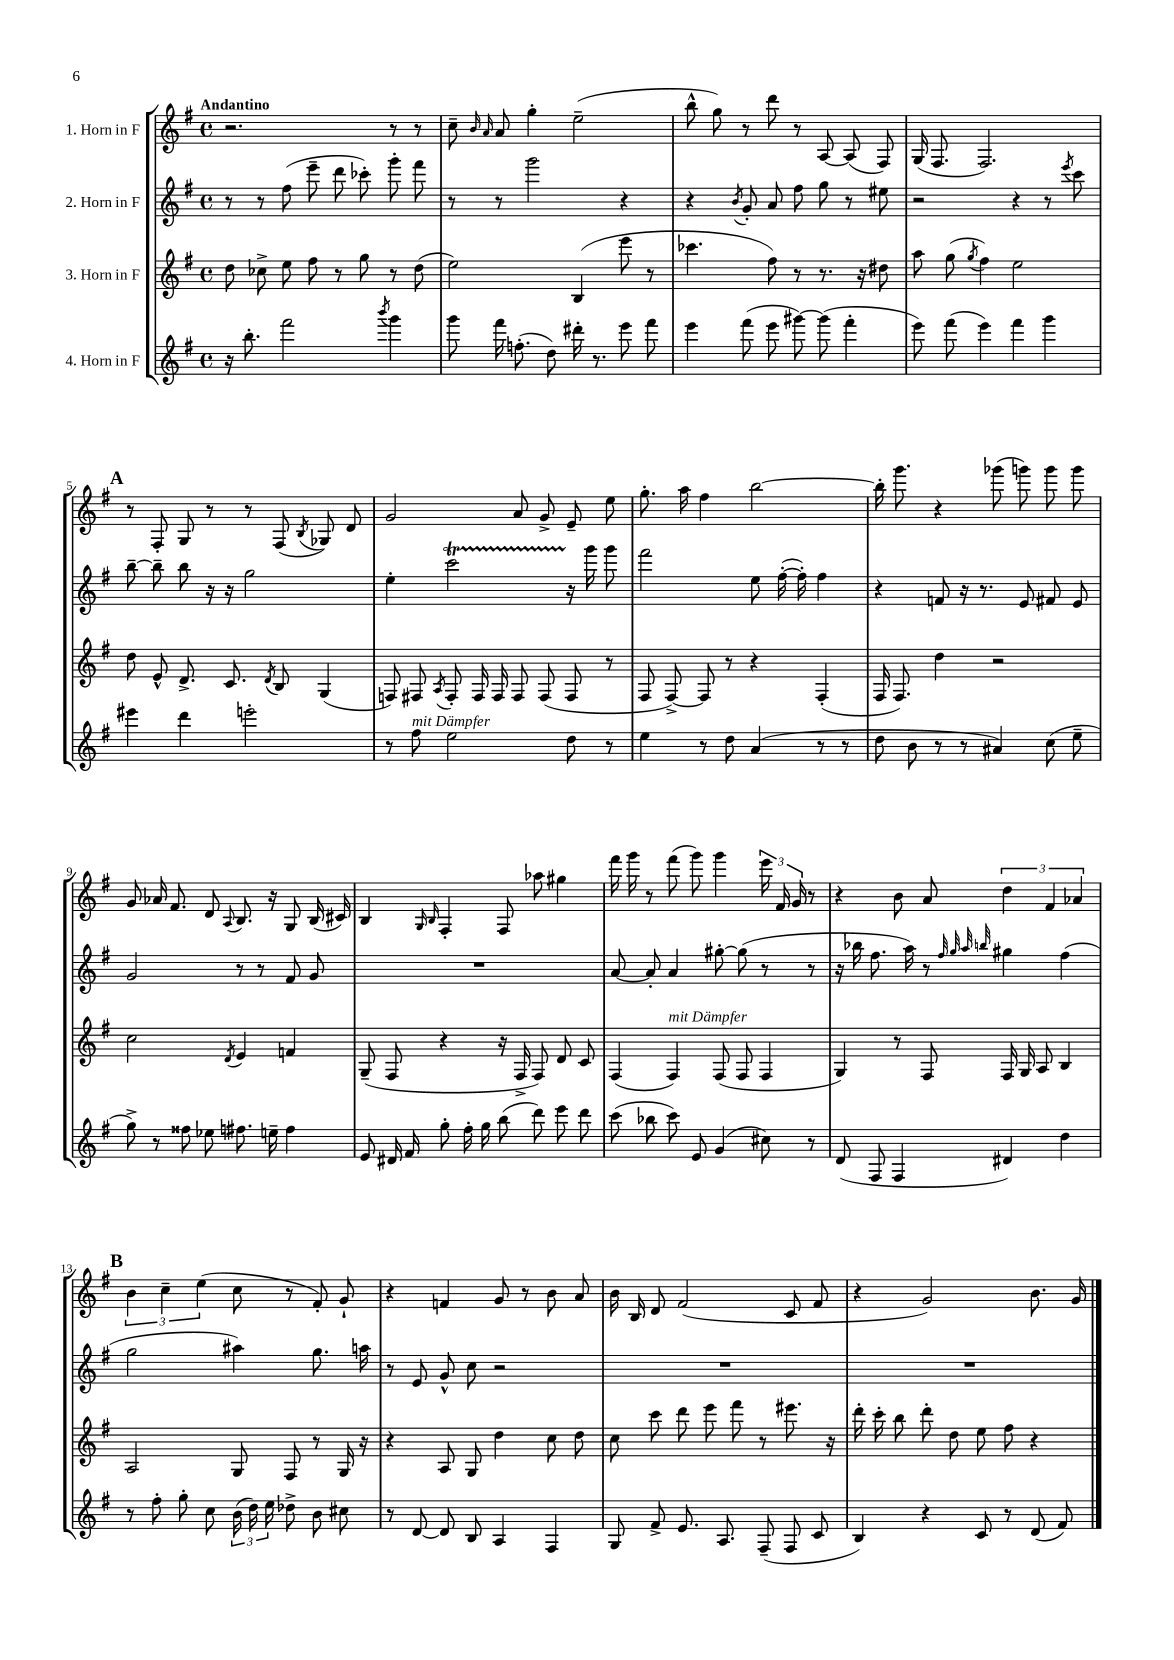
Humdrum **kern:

**kern	**kern	**kern	**kern
*staff4	*staff3	*staff2	*staff1
*clefG2	*clefG2	*clefG2	*clefG2
*k[f#]	*k[f#]	*k[f#]	*k[f#]
*M4/4	*M4/4	*M4/4	*M4/4
*met(c)	*met(c)	*met(c)	*met(c)
16r	8dd\	8r	2.r
8.bb'\	.	.	.
.	8cc-^\	8r	.
2fff#\	8ee\	(8ff#\	.
.	8ff#\	8eee~\	.
.	8r	8ddd\	.
.	8gg\	8ccc-'\)	.
8qbbb/	.	.	.
4ggg\	8r	8ggg'\	8r
.	(8dd\	8fff#\	8r
=	=	=	=
8ggg\	2ee\)	8r	8cc~\
.	.	.	16qqb/
.	.	.	16qqa/
16fff#\	.	8r	8a/
(8.ff'\	.	.	.
.	.	2ggg\	4gg'\
8dd\)	.	.	.
16ddd#'\	(4B/	.	(2ee~\
8.r	.	.	.
8eee\	8eee\	4r	.
8fff#\	8r	.	.
=	=	=	=
4eee\	4.ccc-\	4r	8bb^^\
.	.	.	8gg\)
.	.	8qb/	.
(8fff#\	.	8g'/	8r
8eee\	8ff#\)	8a/	8ddd\
[8ggg#\)	8r	8ff#\	8r
(8ggg#\]	8.r	8gg\	[8A/
4fff#'\	.	8r	(8A/]
.	16r	.	.
.	8dd#\	8ee#\	8F#/)
=	=	=	=
8eee\)	8aa\	2r	(16G/
.	.	.	8.F#/
(8fff#\	(8gg\	.	.
.	8qgg/	.	.
4eee\)	4ff#\)	.	2.F#/)
4fff#\	2ee\	4r	.
4ggg\	.	8r	.
.	.	8qeee/	.
.	.	8ccc\	.
=	=	=	=
4eee#\	8dd\	[8bb~\	8r
.	8e^^/	8bb~\]	8F#'/
4ddd\	8.d^/	8bb\	8G/
.	.	16r	8r
.	8.c/	16r	.
2eee'\	.	2gg\	8r
.	8qd/	.	.
.	8B/	.	(8F#/
.	.	.	8qB/
.	(4G/	.	8G-/)
.	.	.	8d/
=	=	=	=
8r	8F/)	4ee'\	2g/
8ff#\	8F#/	.	.
.	8qA/	.	.
2ee\	8F#'/	2ccc\	.
.	16F#/	.	.
.	16F#/	.	.
.	8F#/	.	8a/
.	(8F#/	.	8g^/
8dd\	8F#/	16r	8e~/
.	.	16ggg\	.
8r	8r	8ggg\	8ee\
=	=	=	=
4ee\	8F#/	2fff#\	8.gg'\
.	[8F#^/)	.	.
.	.	.	16aa\
8r	8F#/]	.	4ff#\
8dd\	8r	.	.
(4a/	4r	8ee\	[2bb\
.	.	([16ff#'\	.
.	.	16ff#'\])	.
8r	(4F#'/	4ff#\	.
8r	.	.	.
=	=	=	=
8dd\	16F#/	4r	16bb'\]
.	8.F#/)	.	8.ggg\
8b\	.	.	.
8r	4dd\	8f/	4r
8r	.	16r	.
.	.	8.r	.
4a#/)	2r	.	(8ggg-\
.	.	8e/	8ggg\)
(8cc\	.	8f#/	8ggg\
8ee~\	.	8e/	8ggg\
=	=	=	=
8gg^\)	2cc\	2g/	8g/
8r	.	.	16a-/
.	.	.	8.f#/
8ff##\	.	.	.
8ee-\	.	.	8d/
.	8qd/	.	8qqA/
8.ff#\	4e/	8r	8.B/
.	.	8r	.
16ee~\	.	.	16r
4ff#\	4f/	8f#/	8G/
.	.	8g/	(16B/
.	.	.	16c#/)
=	=	=	=
8e/	(8G~/	1r	4B/
16d#/	8F#/	.	.
16f#/	.	.	.
.	.	.	16qqG/
.	.	.	16qqB/
8gg'\	4r	.	4F#'/
16ff#'\	.	.	.
16gg\	.	.	.
(8bb\	16r	.	8F#/
.	16F#^/	.	.
8ddd\)	8F#/)	.	8aa-\
8eee\	8d/	.	4gg#\
8ddd\	8c/	.	.
=	=	=	=
(8ccc\	(4F#/	[8a/	16fff#\
.	.	.	16ggg\
8bb-\	.	8a'/]	8r
8ccc\)	4F#/)	4a/	(8fff#\
8e/	.	.	8ggg\)
(4g/	(8F#/	[8gg#'\	4ggg\
.	8F#/	(8gg#\]	.
8cc#\)	4F#/	8r	24eee\
.	.	.	24f#/
.	.	.	24g/
8r	.	8r	8r
=	=	=	=
(8d/	4G/)	16r	4r
.	.	16bb-\	.
8F#/	.	8.ff#\	.
4F#/	8r	.	8b\
.	.	16aa\)	.
.	8F#/	8r	8a/
.	.	32qqff#/	.
.	.	32qqgg/	.
.	.	32qqaa/	.
.	.	32qqbb/	.
4d#/)	16F#/	4gg#\	6dd\
.	16G/	.	.
.	8A/	.	.
.	.	.	6f#/
4dd\	4B/	(4ff#\	.
.	.	.	6a-/
=	=	=	=
8r	2A/	2gg\	6b\
8ff#'\	.	.	.
.	.	.	6cc~\
8gg'\	.	.	.
.	.	.	(6ee\
8cc\	.	.	.
(24b\	8G/	4aa#\)	8cc\
24dd\)	.	.	.
24ee\	.	.	.
8dd-^\	8F#/	.	8r
8b\	8r	8.gg\	8f#'/)
8cc#\	16G/	.	8g`/
.	16r	16aa\	.
=	=	=	=
8r	4r	8r	4r
[8d/	.	8e/	.
8d/]	8A/	8g^^/	4f/
8B/	8G/	8cc\	.
4A/	4dd\	2r	8g/
.	.	.	8r
4F#/	8cc\	.	8b\
.	8dd\	.	8a/
=	=	=	=
8G/	8cc\	1r	16b\
.	.	.	16B/
8f#^/	8ccc\	.	8d/
8.e/	8ddd\	.	(2f#/
.	8eee\	.	.
8.A/	.	.	.
.	8fff#\	.	.
(8F#~/	8r	.	.
8F#/	8.eee#\	.	8c/
8c/	.	.	8f#/
.	16r	.	.
=	=	=	=
4B/)	16ddd'\	1r	4r
.	16ccc'\	.	.
.	8bb\	.	.
4r	8ddd'\	.	2g/)
.	8dd\	.	.
8c/	8ee\	.	.
8r	8ff#\	.	.
(8d/	4r	.	8.b\
8f#/)	.	.	.
.	.	.	16g/
==	==	==	==
*-	*-	*-	*-
